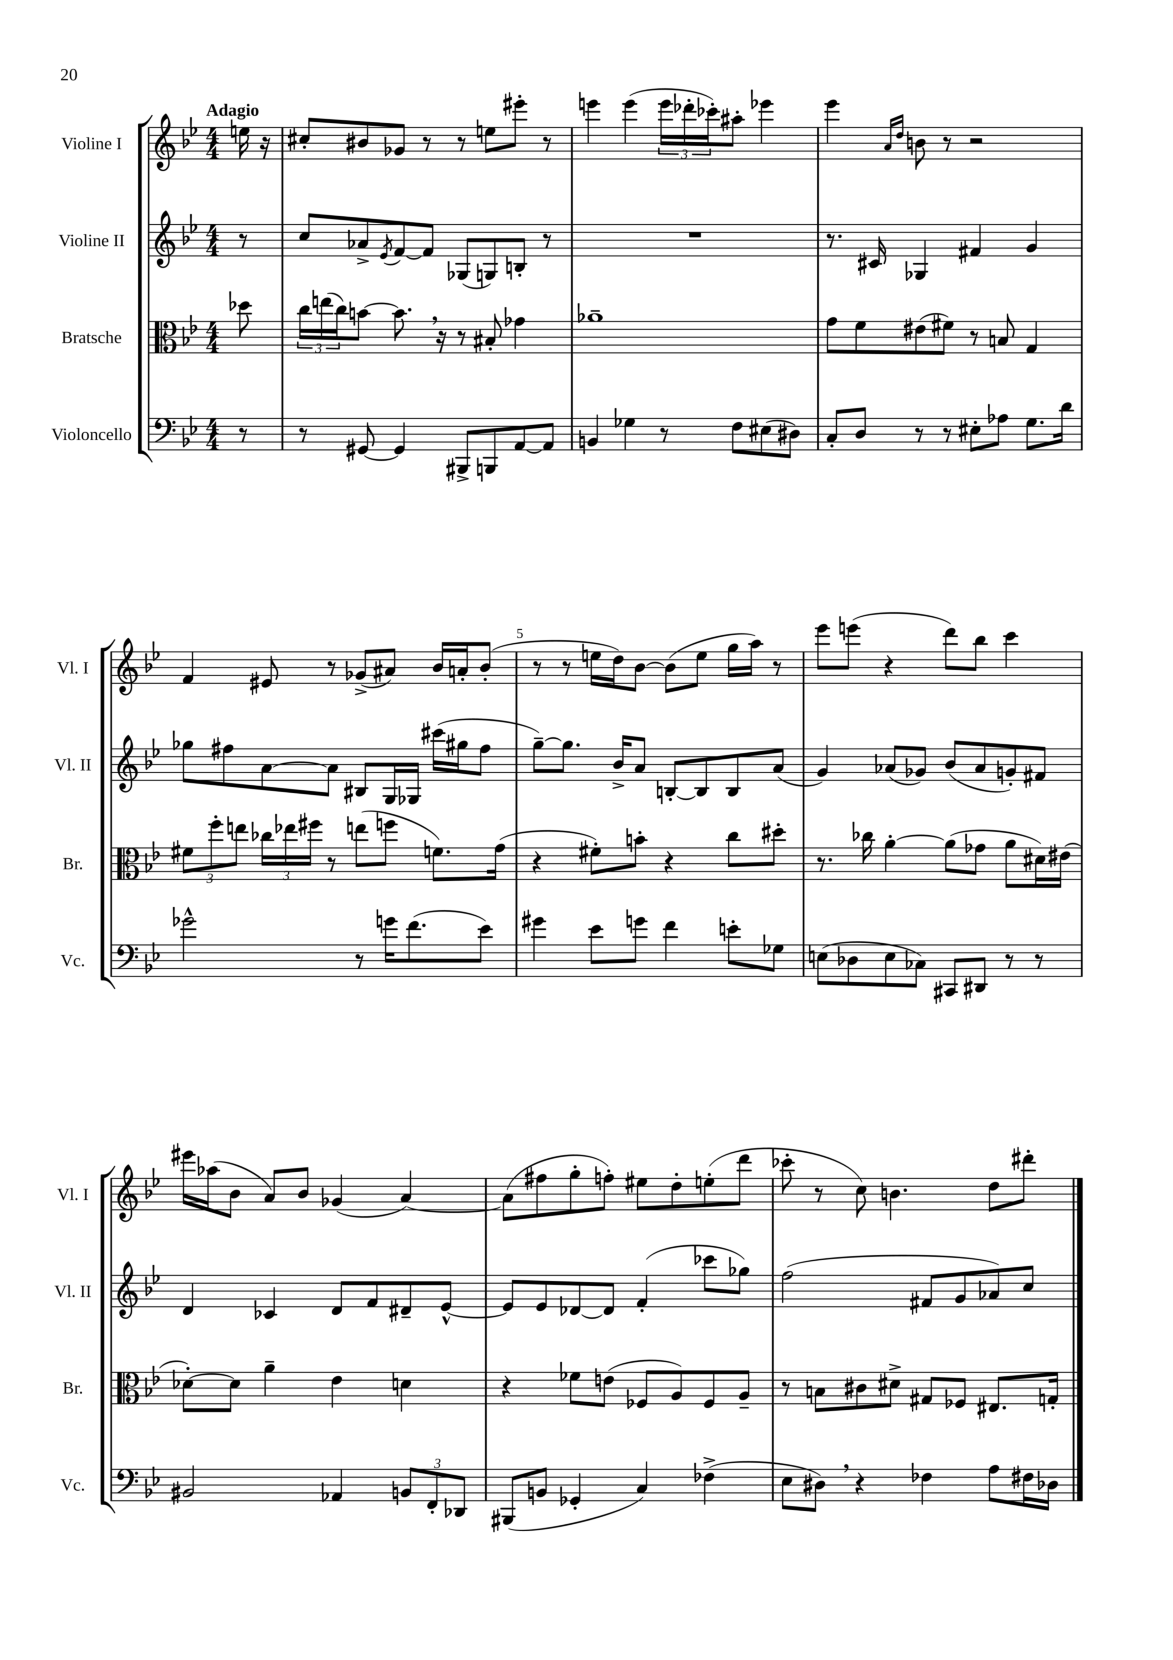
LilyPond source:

<<
\new StaffGroup <<
\new Staff = "s0" \with { instrumentName = "Violine I" shortInstrumentName = "Vl. I" } {
    \clef treble \key bes \major \numericTimeSignature \time 4/4 \partial 8 \tempo "Adagio"
    e''16 r16 |
    cis''8-. bis'8 ges'8 r8 r8 e''8 eis'''8-. r8 |
    e'''4 e'''4( \tuplet 3/2 { e'''16 des'''16-. ces'''16-.) } ais''8-. ees'''4 |
    ees'''4 \grace { a'16 d''16 } b'8 r8 r2 |
    f'4 eis'8 r8 ges'8->( ais'8) bes'16 a'16-. bes'8-.( |
    r8 r8 e''16 d''16) bes'8~ bes'8( e''8 g''16 a''16) r8 |
    ees'''8 e'''8( r4 d'''8) bes''8 c'''4 |
    eis'''16 aes''16( bes'8 a'8) bes'8 ges'4( a'4~) |
    a'8( fis''8 g''8-. f''8-.) eis''8 d''8-. e''8-.( d'''8 |
    ces'''8-. r8 c''8) b'4. d''8 dis'''8-. \bar "|." |
}
\new Staff = "s1" \with { instrumentName = "Violine II" shortInstrumentName = "Vl. II" } {
    \clef treble \key bes \major \numericTimeSignature \time 4/4 \partial 8
    r8 |
    c''8 aes'8-> \acciaccatura { ees'8 } f'8~ f'8 ges8( g8) b8-. r8 |
    R1 |
    r8. cis'16 ges4 fis'4 g'4 |
    ges''8 fis''8 a'8~ a'8 bis8 g16 ges16 cis'''16( gis''16 fis''8 |
    g''8~--) g''8. bes'16-> a'8 b8~-. b8 b8 a'8( |
    g'4) aes'8( ges'8) bes'8( aes'8 g'8-.) fis'8 |
    d'4 ces'4 d'8 f'8 dis'8-- ees'8~-^ |
    ees'8 ees'8 des'8~ des'8 f'4-.( ces'''8 ges''8) |
    f''2( fis'8 g'8 aes'8) c''8 \bar "|." |
}
\new Staff = "s2" \with { instrumentName = "Bratsche" shortInstrumentName = "Br." } {
    \clef alto \key bes \major \numericTimeSignature \time 4/4 \partial 8
    des''8 |
    \tuplet 3/2 { c''16 e''16( c''16) } b'8~ b'8. \breathe r16 r8 bis8-. ges'4 |
    aes'1-- |
    g'8 f'8 eis'8( fis'8) r8 b8 g4 |
    \tuplet 3/2 { fis'8 f''8-. e''8 } \tuplet 3/2 { ces''16 ees''16 fis''16 } r8 e''8( f''8 f'8.) g'16( |
    r4 fis'8-.) b'8-. r4 c''8 dis''8-. |
    r8. ces''16 a'4~-. a'8( ges'8 a'8 dis'16) eis'16( |
    des'8~-.) des'8 a'4-- ees'4 d'4 |
    r4 fes'8 e'8( fes8 a8) fes8 a8-- |
    r8 b8 cis'8 dis'8-> gis8 fes8 eis8. g16-. \bar "|." |
}
\new Staff = "s3" \with { instrumentName = "Violoncello" shortInstrumentName = "Vc." } {
    \clef bass \key bes \major \numericTimeSignature \time 4/4 \partial 8
    r8 |
    r8 gis,8~ gis,4 bis,,8-> b,,8 a,8~ a,8 |
    b,4 ges4 r8 f8 eis8( dis8) |
    c8-. d8 r8 r8 eis8-. aes8 g8. d'16 |
    ges'2-^ r8 g'16 f'8.( ees'8) |
    gis'4 ees'8 g'8 f'4 e'8-. ges8 |
    e8( des8 e8 ces8) cis,8 dis,8 r8 r8 |
    bis,2 aes,4 \tuplet 3/2 { b,8 f,8-. des,8 } |
    bis,,8( b,8 ges,4-. c4) fes4->( |
    ees8 dis8) \breathe r4 fes4 a8 fis16 des16 \bar "|." |
}
>>
>>
\layout { \context { \Score \override BarNumber.break-visibility = ##(#f #t #t) barNumberVisibility = #(every-nth-bar-number-visible 5) } }
